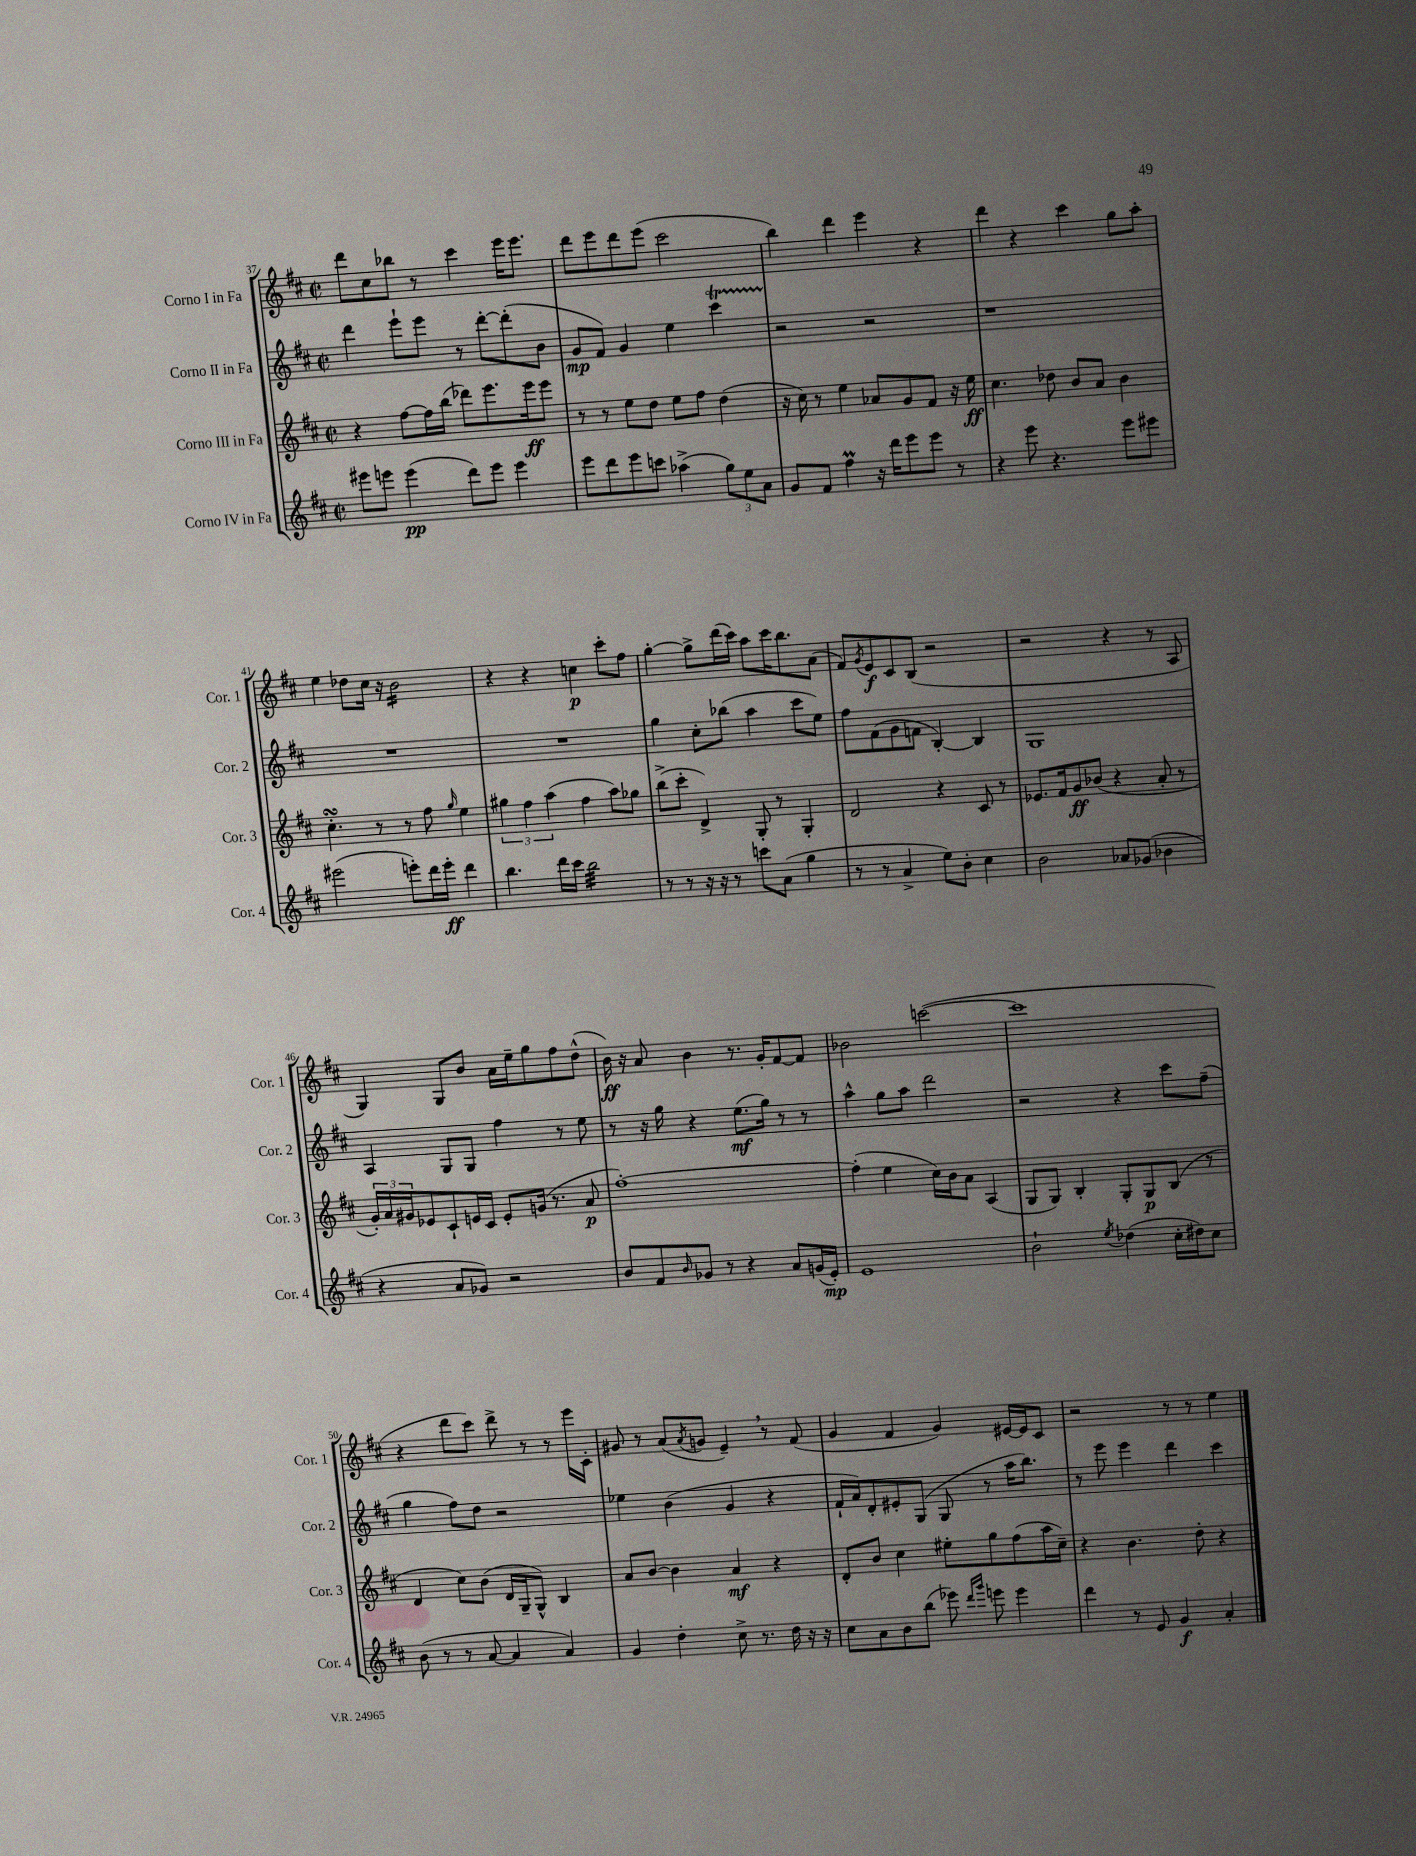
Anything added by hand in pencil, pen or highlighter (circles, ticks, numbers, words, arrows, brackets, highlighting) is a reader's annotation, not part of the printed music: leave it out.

**kern	**kern	**kern	**kern
*staff4	*staff3	*staff2	*staff1
*clefG2	*clefG2	*clefG2	*clefG2
*k[f#c#]	*k[f#c#]	*k[f#c#]	*k[f#c#]
*M2/2	*M2/2	*M2/2	*M2/2
*met(c|)	*met(c|)	*met(c|)	*met(c|)
8eee#	4r	4ddd	8ddd
8eee	.	.	8cc#
(4eee	[8ff#	8eee`	8bb-
.	16ff#]	8eee	8r
.	(16bb	.	.
8ddd)	8ddd-)	8r	4ccc#
8eee	8.eee	[8ddd'	.
4eee	.	(8ddd']	16eee
.	16eee	.	8.eee
.	8eee	8b	.
=	=	=	=
8eee	8r	8g	8ddd
8ddd	8r	8f#)	8eee
8eee	8ee	4g	8ddd
8ccc	8dd	.	(8eee
(4aa-^	8ee	4ee	2ccc#
.	8ff#	.	.
12gg)	(4dd	4ccc#	.
12ee	.	.	.
12a	.	.	.
=	=	=	=
8g	16r	2r	4bb)
.	16cc#)	.	.
8f#	8r	.	.
4ff#	4ee	.	4ddd
16r	8a-	2r	4eee
16ddd	.	.	.
8eee	8g	.	.
8eee	8f#	.	4r
8r	16r	.	.
.	16ee	.	.
=	=	=	=
4r	4.cc#	1r	4ddd
8eee	.	.	4r
4.r	8dd-	.	.
.	8b	.	4ccc#
.	8a	.	.
8eee	4b	.	8gg
8eee#	.	.	8aa'
=	=	=	=
(2eee#	4.cc#'	1r	4ee
.	.	.	8dd-
.	8r	.	16cc#
.	.	.	16r
8eee')	8r	.	2b
16ddd	8ff#	.	.
16eee'	.	.	.
.	16qqgg	.	.
4ddd	4ee	.	.
=	=	=	=
4.bb	6gg#	1r	4r
.	6ff#	.	.
.	.	.	4r
.	(6aa	.	.
16ddd	.	.	.
16ccc#	.	.	.
2bb	4ff#	.	4cc
.	8aa)	.	8ccc#'
.	8gg-	.	8ff#
=	=	=	=
8r	(8bb^	4gg	[4gg'
8r	8ccc#'	.	.
16r	4d^)	8cc#'	8gg^]
16r	.	.	.
8r	.	(8bb-	(16ddd
.	.	.	16ccc#)
8ccc	8G'	4aa	8aa
(8a	8r	.	16ccc#
.	.	.	8.bb
4gg	4G'	8ccc#	.
.	.	8ee)	(8a
=	=	=	=
8r	2d	8ff#	8f#)
.	.	.	8qg
8r	.	(8f#	8e
4a^	.	8g	8c#
.	.	8f	(8B
8ee)	4r	[4B')	2r
8b'	.	.	.
4cc#	8c#	4B]	.
.	8r	.	.
=	=	=	=
2b	8.e-	1G	2r
.	16f#	.	.
.	8g	.	.
.	(8b-	.	.
8a-	4r	.	4r
(8g-	.	.	.
4b-	8a'	.	8r
.	8r	.	8A
=	=	=	=
4r	24g')	4A	4G)
.	24a	.	.
.	24g#	.	.
.	8e-	.	.
8a	8c#`	8G	8G
8g-)	16e	8G	8b
.	16c#	.	.
2r	8e'	4ff#	16a
.	.	.	16ee~
.	(16g	.	8gg
.	8.r	.	.
.	.	8r	8ff#
.	8a	8ee	(8dd^^
=	=	=	=
8b	[1ff#')	8r	16b)
.	.	.	16r
8f#	.	16r	8a
.	.	16gg	.
16qqb	.	.	.
8g-	.	4r	4b
8r	.	.	.
4r	.	(8.ee	8.r
.	.	16gg)	16g'
8a	.	8r	[8f#
(16g	.	8r	8f#]
16e')	.	.	.
=	=	=	=
1e	(4ff#']	4aa^^	2b-
.	4ee	8gg	.
.	.	8aa	.
.	16cc#)	2ddd	([2ccc
.	16b	.	.
.	8a	.	.
.	(4A	.	.
=	=	=	=
2b`	8G	2r	1ccc]
.	8G)	.	.
.	4B'	.	.
8qee	.	.	.
(4dd-	8G'	4r	.
.	8G	.	.
16cc#'	(8B	8ccc#	.
16dd#)	.	.	.
8cc#	8r	(8ff#~	.
=	=	=	=
(8b	4d	4gg	4r
8r	.	.	.
8r	8cc#)	8ff#)	8ddd
[8a	(8b	8dd	8ccc#)
4a]	16d	2r	8ddd^
.	16G~	.	.
.	8G^^)	.	8r
4a)	4B	.	8r
.	.	.	16eee
.	.	.	16c#'
=	=	=	=
4g	8a	4ee-	8g#
.	[8b	.	8r
4dd'	4b]	(4b	(8a
.	.	.	8qa
.	.	.	8g
8cc#^	4a	4g	4e~)
8.r	.	.	.
.	4r	4r	8r
16dd	.	.	.
16r	.	.	(8f#
16r	.	.	.
=	=	=	=
8cc#	8d'	16f#`	4g
.	.	16a)	.
8a	8b	8d'	.
8b	4cc#	8e#'	4f#
(8bb	.	(8G	.
8eee-)	8ee#'	8G	4g)
16qqddd	.	.	.
16qqggg	.	.	.
8eee	8gg	8r	.
4eee	(8ff#	16aa	[16e#
.	.	8.bb)	16e#]
.	16aa	.	8c#
.	16cc#~)	.	.
=	=	=	=
4ddd	4r	8r	2r
.	.	8eee	.
8r	4.b	4eee	.
8e	.	.	.
4g	.	4ddd	8r
.	8dd'	.	8r
4a'	4r	4ccc#	4ee
==	==	==	==
*-	*-	*-	*-
